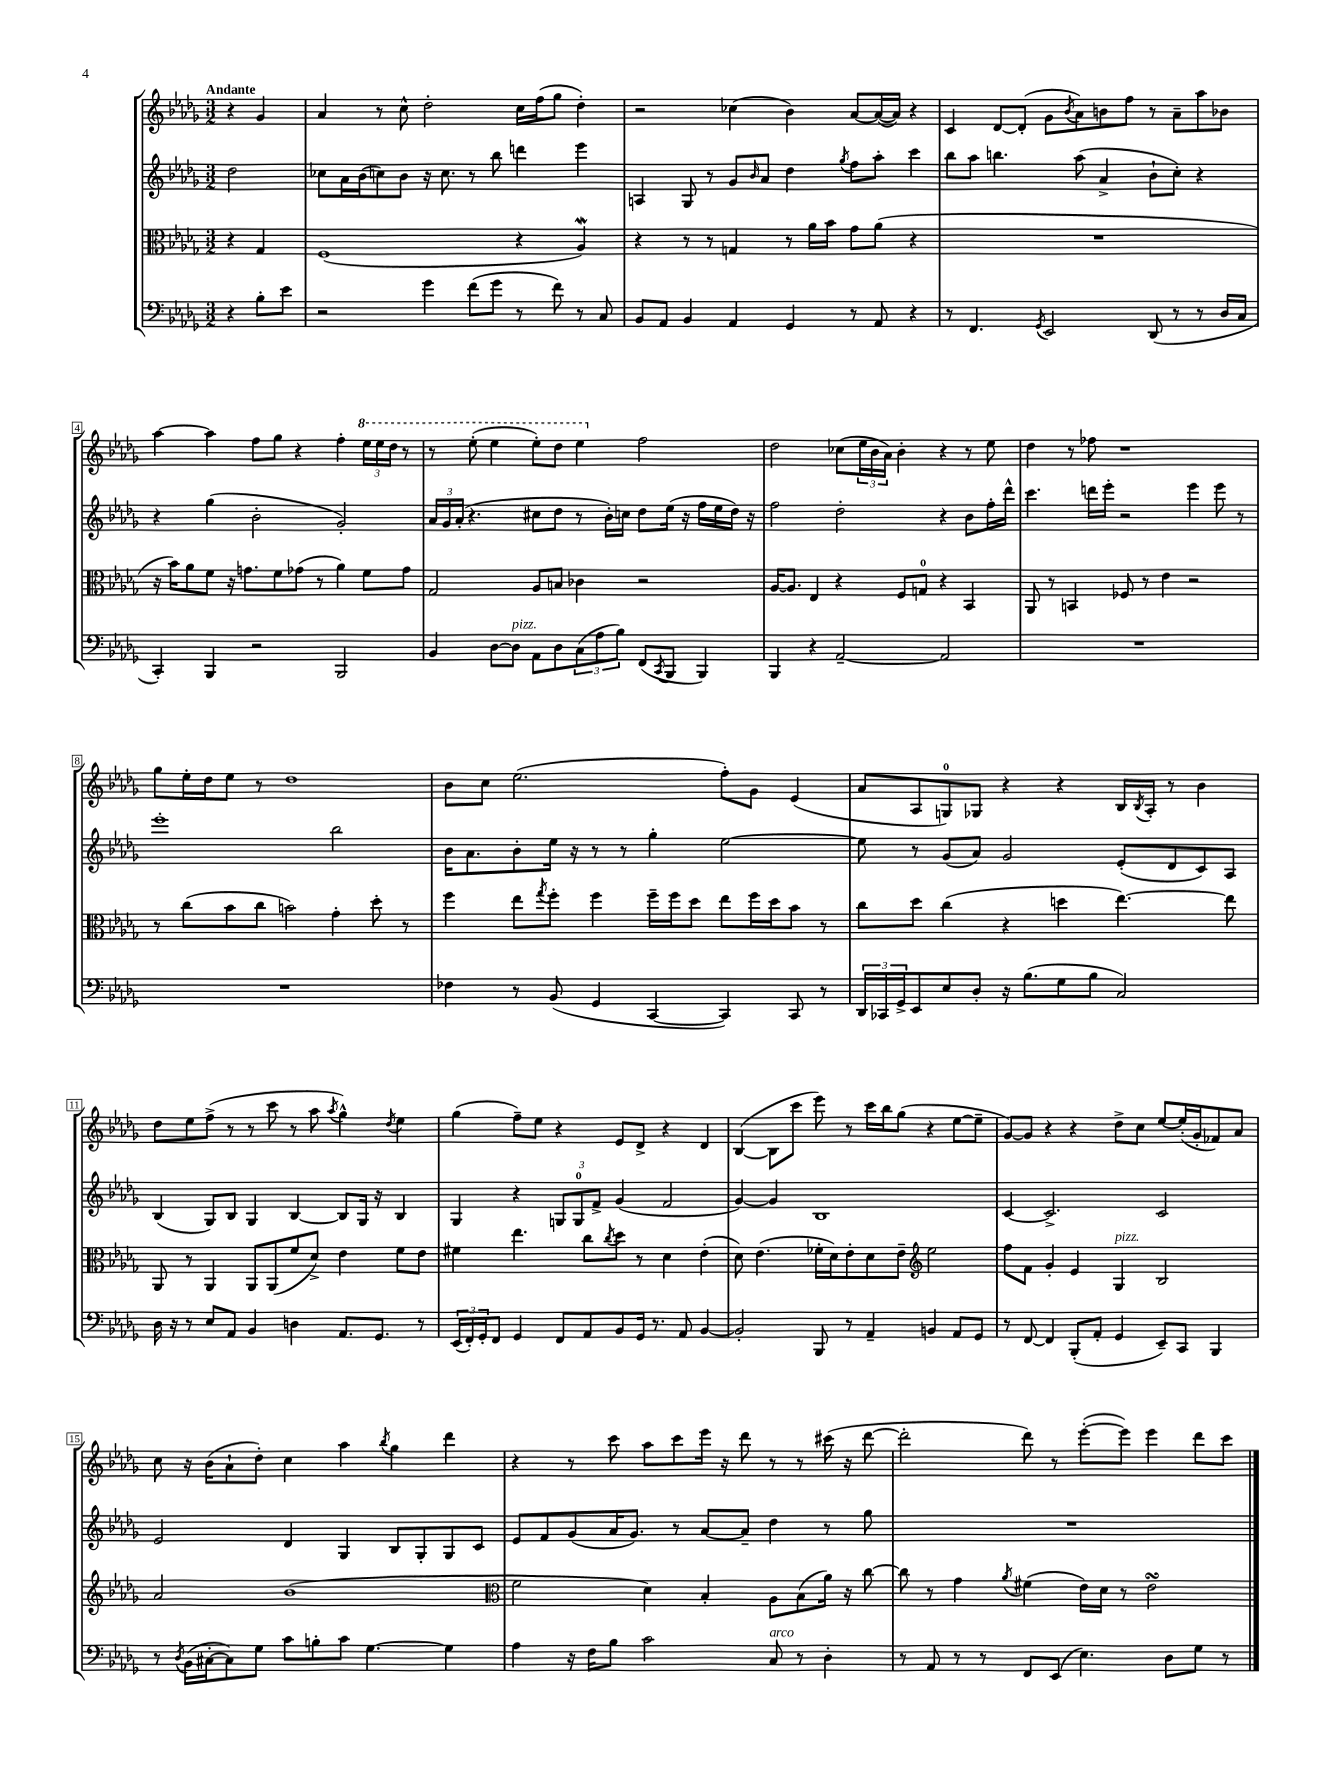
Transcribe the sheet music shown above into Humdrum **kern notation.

**kern	**kern	**kern	**kern
*part4	*part3	*part2	*part1
*staff4	*staff3	*staff2	*staff1
*clefF4	*clefC3	*clefG2	*clefG2
*k[b-e-a-d-g-]	*k[b-e-a-d-g-]	*k[b-e-a-d-g-]	*k[b-e-a-d-g-]
*M3/2	*M3/2	*M3/2	*M3/2
=	=	=	=
!	!	!	!LO:TX:a:B:t=Andante
4r	4r	2dd-\	4r
8B-'\L	4G-/	.	4g-/
8e-\J	.	.	.
=1	=1	=1	=1
2r	(1F	8cc-X\L	4a-/
.	.	16a-\L	.
.	.	(16b-\J	.
.	.	8ccn\)	8r
.	.	8b-\J	8cc^^\
4g-\	.	16r	2dd-'\
.	.	8.cc\	.
(8f\L	.	8r	.
8g-\J	.	8bb-\	.
8r	4r	4dddn\	16cc\LL
.	.	.	(16ff\J
8f\)	.	.	8gg-\J
8r	4A-W/)	4eee-\	4dd-'\)
8C/	.	.	.
=2	=2	=2	=2
8BB-/L	4r	4An/	2r
8AA-/J	.	.	.
4BB-/	8r	8G-/	.
.	8r	8r	.
4AA-/	4Gn/	8g-/L	(4cc-X\
.	.	16qqb-/	.
.	.	8a-/J	.
4GG-/	8r	4dd-\	4b-\)
.	16a-\LL	.	.
.	16b-\JJ	.	.
.	.	8qgg-/	.
8r	8g-\L	8ff\L	[8a-/L
8AA-/	(8a-\J	8aa-'\J	(16a-/L_
.	.	.	16a-/JJ])
4r	4r	4ccc\	4r
=3	=3	=3	=3
8r	1.r	8bb-\L	4c/
4.FF/	.	8aa-\J	.
.	.	4.bbn\	[8d-/L
.	.	.	(8d-'/J]
8qGG-/	.	.	.
2EE-/	.	.	8g-\L
.	.	.	8qb-/
.	.	(8aa-\	8a-\)
.	.	4a-^/	8bn\
.	.	.	8ff\J
(8DD-/	.	8b-`\L	8r
8r	.	8cc'\J)	8a-~\L
8r	.	4r	8aa-\
16D-/LL	.	.	8b-X\J
16C/JJ	.	.	.
!!LO:LB:g=z
=4	=4	=4	=4
4CC'/)	16r	4r	[4aa-\
.	16b-\KL)	.	.
.	8a-\	.	.
4BBB-/	8f\J	(4gg-\	4aa-\]
.	16r	.	.
.	8.gn\L	.	.
2r	.	2b-'\	8ff\L
.	8f\	.	8gg-\J
.	(8g-X\J	.	4r
.	8r	.	.
2BBB-/	4a-\)	2g-'/)	4ff'\
*	*	*	*8va
.	8f\L	.	24eee-\LL
.	.	.	24eee-\
.	.	.	24ddd-\JJ
.	8g-\J	.	8r
=5	=5	=5	=5
4BB-/	2G-/	24a-/LL	8r
.	.	24g-/	.
.	.	(24a-'/JJ	.
.	.	4.r	(8eee-'\
[8D-\L	.	.	4eee-\
!LO:TX:a:i:t=pizz.	!	!	!
8D-\J]	.	.	.
8AA-\L	8A-/L	8cc#X\L	8eee-'\L)
8D-\	8Bn/J	8dd-\J	8ddd-\J
(12C\	4c-X\	8r	4eee-\
12A-\	.	.	.
.	.	16b-'\LL)	.
12B-\J)	.	.	.
.	.	16ccn\JJ	.
*	*	*	*X8va
(8FF/L	2r	8dd-\L	2ff\
8qCC/	.	.	.
8BBB-/J	.	(16ee-\Jk	.
.	.	16r	.
4BBB-/)	.	16ff\LL	.
.	.	16ee-\	.
.	.	16dd-\JJ)	.
.	.	16r	.
=6	=6	=6	=6
4BBB-/	[16A-/KL	2ff\	2dd-\
.	8.A-/J]	.	.
4r	4E-/	.	.
[2AA-~/	4r	2dd-'\	(8cc-X\L
.	.	.	24ee-\L
.	.	.	24b-\
.	.	.	24a-\JJ)
.	8F/L	.	4b-'\
.	8Gn/J	.	.
2AA-/]	4r	4r	4r
.	4BB-/	8b-\L	8r
.	.	16ff'\L	8ee-\
.	.	16ddd-^^\JJ	.
=7	=7	=7	=7
1.r	8AA-/	4.ccc\	4dd-\
.	8r	.	.
.	4BBn/	.	8r
.	.	16dddn\LL	8ff-X\
.	.	16eee-'\JJ	.
.	8F-X/	2r	1r
.	8r	.	.
.	4e-\	.	.
.	2r	4eee-\	.
.	.	8eee-\	.
.	.	8r	.
!!LO:LB:g=z
=8	=8	=8	=8
1.r	8r	1eee-'	8gg-\L
.	(8cc\L	.	16ee-'\L
.	.	.	16dd-\J
.	8b-\	.	8ee-\J
.	8cc\J	.	8r
.	2bn\)	.	1dd-
.	4g-'\	2bb-\	.
.	8dd-'\	.	.
.	8r	.	.
=9	=9	=9	=9
4F-X\	4ff\	16b-\KL	8b-\L
.	.	8.a-\	.
.	.	.	8cc\J
8r	8ee-\L	8b-'\	(2.ee-\
.	8qgg-/	.	.
(8BB-/	8ff'\J	16ee-\Jk	.
.	.	16r	.
4GG-/	4ff\	8r	.
.	.	8r	.
[4CC/	16ff~\LL	4gg-'\	.
.	16ff\J	.	.
.	8dd-\J	.	.
4CC/])	8ee-\L	[2ee-\	8ff'\L)
.	16ff\L	.	8g-\J
.	16dd-\J	.	.
8CC/	8b-\J	.	(4e-/
8r	8r	.	.
=10	=10	=10	=10
24DD-/LL	8cc\L	8ee-\]	8a-/L
24CC-X/	.	.	.
24GG-^/J	.	.	.
8EE-/	8dd-\J	8r	8A-/
8E-/	(4cc\	(8g-/L	8Gn/)
8D-'/J	.	8a-/J)	8G-X/J
16r	4r	2g-/	4r
(8.B-\L	.	.	.
8G-\	4ddn\	.	4r
8B-\J	.	.	.
2C/)	[4.ee-\)	(8e-'/L	16B-/LL
.	.	.	8qB-/
.	.	.	16A-'/JJ
.	.	8d-/	8r
.	.	8c/)	4b-\
.	8ee-\]	8A-/J	.
!!LO:LB:g=z
=11	=11	=11	=11
16D-\	8AA-/	(4B-/	8dd-\L
16r	.	.	.
8r	8r	.	8ee-\
8E-/L	4AA-/	8G-/L)	(8ff^\J
8AA-/J	.	8B-/J	8r
4BB-/	8AA-/L	4G-/	8r
.	(8AA-/	.	8ccc\
4Dn\	8f/	[4B-/	8r
.	8d-^/J)	.	8aa-\
.	.	.	8qaa-/
8.AA-/L	4e-\	8B-/L]	4gg-^^\)
.	.	16G-/Jk	.
8.GG-/J	.	16r	.
.	.	.	8qdd-/
.	8f\L	4B-/	4ee-\
8r	8e-\J	.	.
=12	=12	=12	=12
(24EE-/LL	4f#X\	4G-/	(4gg-\
24FF'/)	.	.	.
24GG-'/J	.	.	.
8FF/J	.	.	.
4GG-/	4.ee-\	4r	8ff~\L)
.	.	.	8ee-\J
8FF/L	.	12Gn/L	4r
.	.	12G/	.
8AA-/	8cc\L	.	.
.	.	12f^/J	.
.	8qcc/	.	.
8BB-/	8dd-\J	(4g-/	8e-/L
16GG-/Jk	8r	.	8d-^/J
8.r	.	.	.
.	4d-\	2f/	4r
8AA-/	.	.	.
[4BB-/	(4e-'\	.	4d-/
=13	=13	=13	=13
2BB-'/]	8d-\)	[4g-/)	([4B-/
.	(4.e-\	.	.
.	.	4g-/]	8B-\L]
.	.	.	8ccc\J
8BBB-/	16f-X'\LL	1B-	8eee-\)
.	16d-\J)	.	.
8r	8e-'\	.	8r
4AA-~/	8d-\	.	16ccc\LL
.	.	.	16bb-\J
.	8e-~\J	.	(8gg-\J
*	*clefG2	*	*
4BBn/	2ee-\	.	4r
8AA-/L	.	.	[8ee-\L
8GG-/J	.	.	8ee-~\J]
=14	=14	=14	=14
8r	8ff\L	[4c/	[8g-/L)
[8FF/	8f\J	.	8g-/J]
4FF/]	4g-'/	2.c^/]	4r
(8BBB-'/L	4e-/	.	4r
8AA-'/J	.	.	.
!	!LO:TX:a:i:t=pizz.	!	!
4GG-/	4G-/	.	8dd-^\L
.	.	.	8cc\J
8EE-~/L)	2B-/	2c/	[8ee-/L
8CC/J	.	.	(16ee-'/L]
.	.	.	16g-'/J
4BBB-/	.	.	8f-X/)
.	.	.	8a-/J
!!LO:LB:g=z
=15	=15	=15	=15
8r	2a-/	2e-/	8cc\
8qD-/	.	.	.
(16BB-\LL	.	.	16r
[16C#X'\J	.	.	(16b-\KL
8C#\])	.	.	8a-`\
8G-\J	.	.	8dd-'\J)
8c\L	(1b-	4d-/	4cc\
8Bn'\	.	.	.
8c\J	.	4G-/	4aa-\
[4.G-\	.	.	.
.	.	.	8qbb-/
.	.	8B-/L	4gg-\
.	.	8G-'/	.
4G-\]	.	8G-/	4ddd-\
.	.	8c/J	.
=16	=16	=16	=16
*	*clefC3	*	*
4A-\	2f\	8e-/L	4r
.	.	8f/	.
16r	.	(8g-/	8r
16F\KL	.	.	.
8B-\J	.	16a-/K	8ccc\
.	.	8.g-/J)	.
2c\	4d-\)	.	8aa-\L
.	.	8r	8ccc\
.	4B-'/	[8a-/L	16eee-\Jk
.	.	.	16r
.	.	8a-~/J]	8ddd-\
!LO:TX:a:i:t=arco	!	!	!
8C/	8A-\L	4dd-\	8r
8r	(8B-\	.	8r
4D-'\	16a-\Jk)	8r	(16ccc#X\
.	16r	.	16r
.	[8cc\	8gg-\	[8ddd-\
=17	=17	=17	=17
8r	8cc\]	1.r	2ddd-'\]
8AA-/	8r	.	.
8r	4g-\	.	.
8r	.	.	.
.	8qa-/	.	.
8FF/L	(4f#X\	.	8ddd-\)
(8EE-/J	.	.	8r
4.E-\)	16e-\LL)	.	([8eee-'\L
.	16d-\JJ	.	.
.	8r	.	8eee-\J])
.	2e-sSSS\	.	4eee-\
8D-\L	.	.	.
8G-\J	.	.	8ddd-\L
8r	.	.	8ccc\J
==	==	==	==
*-	*-	*-	*-
